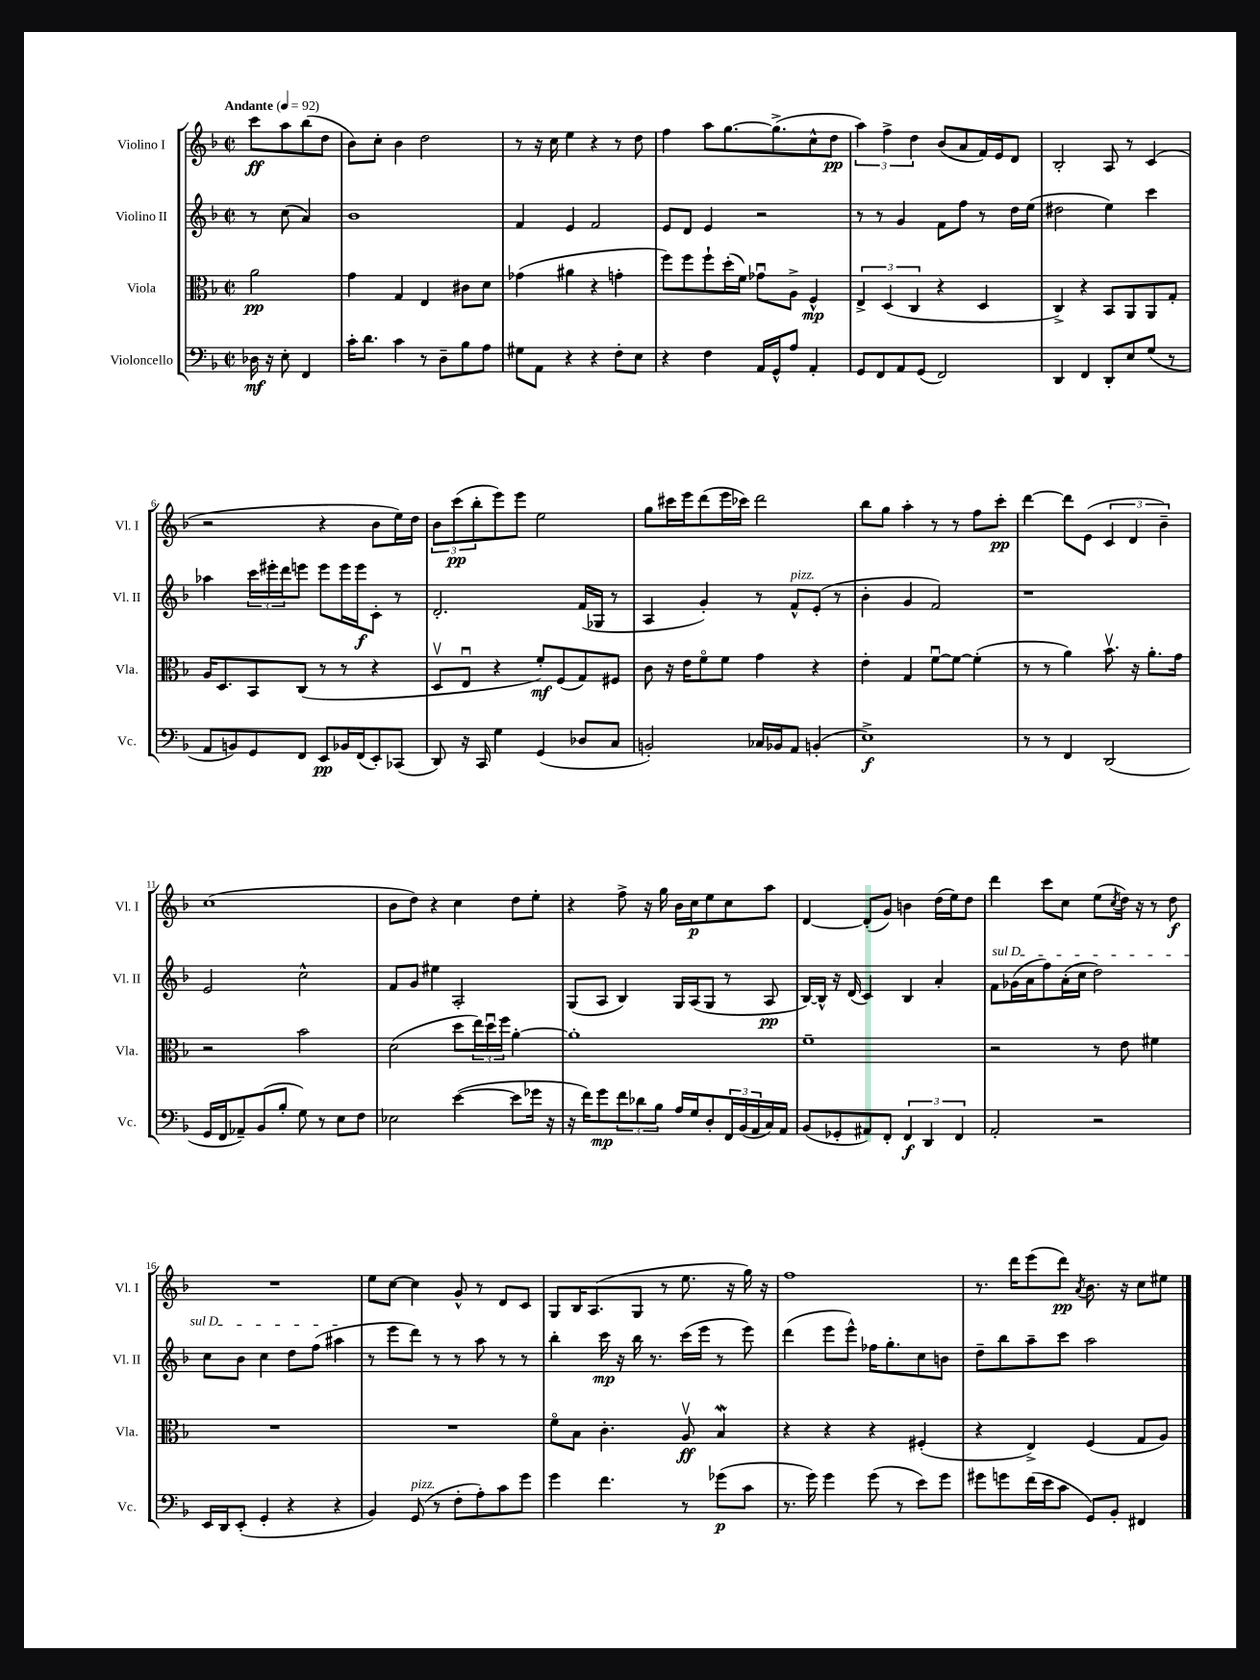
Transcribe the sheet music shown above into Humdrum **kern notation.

**kern	**dynam	**kern	**dynam	**kern	**dynam	**kern	**dynam
*part4	*part4	*part3	*part3	*part2	*part2	*part1	*part1
*staff4	*staff4	*staff3	*staff3	*staff2	*staff2	*staff1	*staff1
*I"Violoncello	*	*I"Viola	*	*I"Violino II	*	*I"Violino I	*
*I'Vc.	*	*I'Vla.	*	*I'Vl. II	*	*I'Vl. I	*
*clefF4	*	*clefC3	*	*clefG2	*	*clefG2	*
*k[b-]	*	*k[b-]	*	*k[b-]	*	*k[b-]	*
*M2/2	*	*M2/2	*	*M2/2	*	*M2/2	*
*met(c|)	*	*met(c|)	*	*met(c|)	*	*met(c|)	*
*MM92	*	*MM92	*	*MM92	*	*MM92	*
=	=	=	=	=	=	=	=
!	!	!	!	!	!	!LO:TX:a:B:t=Andante	!
16D-X\	mf	2a\	pp	8r	.	8ccc\L	ff
16r	.	.	.	.	.	.	.
8E'\	.	.	.	(8cc\	.	8aa\	.
4FF/	.	.	.	4a/)	.	(8bb-\	.
.	.	.	.	.	.	8dd\J	.
=1	=1	=1	=1	=1	=1	=1	=1
16c'\KL	.	4g\	.	1b-	.	8b-\L)	.
8.d\J	.	.	.	.	.	.	.
.	.	.	.	.	.	8cc'\J	.
4c\	.	4G/	.	.	.	4b-\	.
8r	.	4E/	.	.	.	2dd\	.
8D~\L	.	.	.	.	.	.	.
8B-\	.	8c#X\L	.	.	.	.	.
8A\J	.	8d\J	.	.	.	.	.
=2	=2	=2	=2	=2	=2	=2	=2
8G#X\L	.	(4g-X\	.	4f/	.	8r	.
8AA\J	.	.	.	.	.	16r	.
.	.	.	.	.	.	16cc\	.
4r	.	4a#X\	.	4e/	.	4ee\	.
4r	.	4r	.	2f/	.	4r	.
8F'\L	.	4gn'\	.	.	.	8r	.
8E\J	.	.	.	.	.	8dd\	.
=3	=3	=3	=3	=3	=3	=3	=3
4r	.	8ff\L)	.	8e/L	.	4ff\	.
.	.	8ff\	.	8d/J	.	.	.
4F\	.	8ff`\	.	4e/	.	8aa\L	.
.	.	(16dd'\L	.	.	.	[8.gg\	.
.	.	16f\JJ)	.	.	.	.	.
16AA/LL	.	8g-Xu\L	.	2r	.	.	.
16GG^^/J	.	.	.	.	.	(8.gg^\]	.
8A/J	.	8A^\J	.	.	.	.	.
4AA'/	.	4F^^/	mp	.	.	8cc^^\	.
.	.	.	.	.	.	8dd\J	pp
=4	=4	=4	=4	=4	=4	=4	=4
8GG/L	.	6E^/	.	8r	.	6aa\)	.
8FF/	.	.	.	8r	.	.	.
.	.	(6D/	.	.	.	6ff^\	.
8AA/	.	.	.	4g/	.	.	.
.	.	6C/	.	.	.	6dd\	.
(8GG/J	.	.	.	.	.	.	.
2FF/)	.	4r	.	8f\L	.	(8b-/L	.
.	.	.	.	8ff\J	.	8a/	.
.	.	4D/	.	8r	.	16f/L)	.
.	.	.	.	.	.	16e/J	.
.	.	.	.	16dd\LL	.	8d/J	.
.	.	.	.	(16ee\JJ	.	.	.
=5	=5	=5	=5	=5	=5	=5	=5
4DD/	.	4C^/)	.	2dd#X\	.	2B-'/	.
4FF/	.	4r	.	.	.	.	.
8DD'/L	.	8BB-/L	.	4ee\)	.	8A/	.
8E/	.	8AA/	.	.	.	8r	.
(8G/J	.	8AA/	.	4ccc\	.	(4c/	.
8r	.	8G'/J	.	.	.	.	.
!!LO:LB:g=z
=6	=6	=6	=6	=6	=6	=6	=6
8AA/L	.	16A/KL	.	4aa-X\	.	2r	.
.	.	8.D/	.	.	.	.	.
8BBn/)	.	.	.	.	.	.	.
8GG/	.	8BB-/	.	24ccc\LL	.	.	.
.	.	.	.	24eee#X'\	.	.	.
.	.	.	.	24ddd\J	.	.	.
8FF/J	.	(8C/J	.	8eeen\J	.	.	.
8EE/L	pp	8r	.	8eee\L	.	4r	.
16BB-X/L	.	8r	.	16eee\L	.	.	.
(16FF/J	.	.	.	16eee\J	f	.	.
8EE'/)	.	4r	.	8c'\J	.	8b-\L	.
(8CC-X/J	.	.	.	8r	.	16ee\L)	.
.	.	.	.	.	.	16dd\JJ	.
=7	=7	=7	=7	=7	=7	=7	=7
8DD/)	.	8Dv/L	.	2.d'/	.	12b-\L	.
.	.	.	.	.	.	(12ccc\	pp
16r	.	8Eu/J	.	.	.	.	.
.	.	.	.	.	.	12bb-'\	.
16CC/	.	.	.	.	.	.	.
4G\	.	4r	.	.	.	8eee\)	.
.	.	.	.	.	.	8eee\J	.
(4GG/	.	8f'/L)	mf	.	.	2ee\	.
.	.	(8F/	.	.	.	.	.
8D-X/L	.	8G/)	.	(16f/LL	.	.	.
.	.	.	.	16G-X/JJ	.	.	.
8C/J	.	8F#X/J	.	8r	.	.	.
=8	=8	=8	=8	=8	=8	=8	=8
2BBn'/)	.	8c\	.	4A/	.	8gg\L	.
.	.	16r	.	.	.	16ccc#X\L	.
.	.	16e\KL	.	.	.	16eee\J	.
.	.	8f\	.	4g'/)	.	(8ddd\	.
.	.	8f\J	.	.	.	16eee\L	.
.	.	.	.	.	.	16ccc-X\JJ)	.
16C-X/LL	.	4g\	.	8r	.	2ddd\	.
16BB-X/J	.	.	.	.	.	.	.
!	!	!	!	!LO:TX:a:i:t=pizz.	!	!	!
8AA/J	.	.	.	8f^^/L	.	.	.
(4BBn'/	.	4r	.	(8e'/J	.	.	.
.	.	.	.	8r	.	.	.
=9	=9	=9	=9	=9	=9	=9	=9
1E^)	f	4e'\	.	4b-'\	.	8bb-\L	.
.	.	.	.	.	.	8gg\J	.
.	.	4G/	.	4g/	.	4aa'\	.
.	.	[8fu\L	.	2f/)	.	8r	.
.	.	8f\J_	.	.	.	8r	.
.	.	(4f'\]	.	.	.	8ff\L	.
.	.	.	.	.	.	8ccc'\J	pp
=10	=10	=10	=10	=10	=10	=10	=10
8r	.	8r	.	1r	.	[4ddd\	.
8r	.	8r	.	.	.	.	.
4FF/	.	4a\)	.	.	.	8ddd\L]	.
.	.	.	.	.	.	(8e\J	.
(2DD/	.	8.b-v\	.	.	.	6c/	.
.	.	.	.	.	.	6d/	.
.	.	16r	.	.	.	.	.
.	.	8.a'\L	.	.	.	.	.
.	.	.	.	.	.	6b-~\)	.
.	.	16g\Jk	.	.	.	.	.
!!LO:LB:g=z
=11	=11	=11	=11	=11	=11	=11	=11
16GG/LL	.	2r	.	2e/	.	(1cc	.
16FF/J	.	.	.	.	.	.	.
8AA-X~/)	.	.	.	.	.	.	.
(8BB-/	.	.	.	.	.	.	.
8B-'/J	.	.	.	.	.	.	.
8G\)	.	2b-\	.	2cc^^\	.	.	.
8r	.	.	.	.	.	.	.
8E\L	.	.	.	.	.	.	.
8F\J	.	.	.	.	.	.	.
=12	=12	=12	=12	=12	=12	=12	=12
2E-X\	.	(2d\	.	8f/L	.	8b-\L	.
.	.	.	.	8g/J	.	8dd\J)	.
.	.	.	.	4ee#X\	.	4r	.
([4e\	.	8dd\L	.	2A'/	.	4cc\	.
.	.	24ee\L)	.	.	.	.	.
.	.	24ddu\	.	.	.	.	.
.	.	24ff\JJ	.	.	.	.	.
8e\L]	.	[4a'\	.	.	.	8dd\L	.
16g-X\Jk	.	.	.	.	.	8ee'\J	.
16r	.	.	.	.	.	.	.
=13	=13	=13	=13	=13	=13	=13	=13
16r	.	1a']	.	(8G/L	.	4r	.
16f\KL)	.	.	.	.	.	.	.
8g\	mp	.	.	8A/J	.	.	.
12f\	.	.	.	4B-/)	.	8ff^\	.
12d-X\	.	.	.	.	.	.	.
.	.	.	.	.	.	16r	.
12B-\J	.	.	.	.	.	.	.
.	.	.	.	.	.	16gg\	.
16A/LL	.	.	.	16G/LL	.	16b-\LL	.
16G/J	.	.	.	(16A/J	.	16cc\J	p
8D'/	.	.	.	8G/J	.	8ee\	.
24FF/L	.	.	.	8r	.	8cc\	.
(24BB-/	.	.	.	.	.	.	.
24AA/	.	.	.	.	.	.	.
16C/)	.	.	.	8A/	pp	8aa\J	.
16AA/JJ	.	.	.	.	.	.	.
=14	=14	=14	=14	=14	=14	=14	=14
(8BB-/L	.	1f~	.	[16B-/LL)	.	[4d/	.
.	.	.	.	16B-^^/JJ]	.	.	.
8GG-X'/	.	.	.	16r	.	.	.
.	.	.	.	(16d/	.	.	.
8AA#X/)	.	.	.	4c/)	.	(8d'/L]	.
8FF'/J	.	.	.	.	.	8g/J)	.
6FF/	f	.	.	4B-/	.	4bn\	.
6DD/	.	.	.	.	.	.	.
.	.	.	.	4a'/	.	(16dd\LL	.
.	.	.	.	.	.	16ee\J)	.
6FF/	.	.	.	.	.	.	.
.	.	.	.	.	.	8dd\J	.
=15	=15	=15	=15	=15	=15	=15	=15
!	!	!	!	!LO:TX:a:i:t=sul D	!	!	!
2AA'/	.	2r	.	8f\L	.	4ddd\	.
.	.	.	.	(16g-X\L	.	.	.
.	.	.	.	16a\J	.	.	.
.	.	.	.	8ff\)	.	8ccc\L	.
.	.	.	.	(16a'\L	.	8cc\J	.
.	.	.	.	16cc\JJ	.	.	.
2r	.	8r	.	2dd\)	.	(8ee\L	.
.	.	.	.	.	.	8qcc/	.
.	.	8e\	.	.	.	16dd\Jk)	.
.	.	.	.	.	.	16r	.
.	.	4f#X\	.	.	.	8r	.
.	.	.	.	.	.	8dd\	f
!!LO:LB:g=z
=16	=16	=16	=16	=16	=16	=16	=16
16EE/LL	.	1r	.	8cc\L	.	1r	.
16DD/J	.	.	.	.	.	.	.
(8EE'/J	.	.	.	8b-\J	.	.	.
4GG'/	.	.	.	4cc\	.	.	.
4r	.	.	.	8dd\L	.	.	.
.	.	.	.	(8ff\J	.	.	.
4r	.	.	.	4aa#X\	.	.	.
=17	=17	=17	=17	=17	=17	=17	=17
4BB-/)	.	1r	.	8r	.	8ee\L	.
.	.	.	.	8eee\L	.	[8cc\J	.
!LO:TX:a:i:t=pizz.	!	!	!	!	!	!	!
(8GG/	.	.	.	8ddd\J)	.	4cc\]	.
8r	.	.	.	8r	.	.	.
8F'\L	.	.	.	8r	.	8g^^/	.
8A'\)	.	.	.	8aa\	.	8r	.
8c\	.	.	.	8r	.	8d/L	.
8g\J	.	.	.	8r	.	8c/J	.
=18	=18	=18	=18	=18	=18	=18	=18
4g\	.	8f\L	.	4bb-'\	.	8G/L	.
.	.	8B-\J	.	.	.	16B-/K	.
.	.	.	.	.	.	(8.A/	.
4.f\	.	4.c'\	.	16ccc\	mp	.	.
.	.	.	.	16r	.	.	.
.	.	.	.	16bb-\	.	8G/J	.
.	.	.	.	8.r	.	.	.
.	.	.	.	.	.	8r	.
8r	.	8Av/	ff	(16ccc\LL	.	8.ee\	.
.	.	.	.	16eee\JJ	.	.	.
(8g-X\L	p	4B-w/	.	8r	.	.	.
.	.	.	.	.	.	16r	.
8c\J	.	.	.	8eee\)	.	16gg\)	.
.	.	.	.	.	.	16r	.
=19	=19	=19	=19	=19	=19	=19	=19
8.r	.	4r	.	(4ddd\	.	1ff	.
16g\)	.	.	.	.	.	.	.
4g\	.	4r	.	8eee\L	.	.	.
.	.	.	.	8eee^^\J)	.	.	.
(8g\	.	4r	.	16ff-X\KL	.	.	.
.	.	.	.	8.gg'\	.	.	.
8r	.	.	.	.	.	.	.
8e\L)	.	(4F#X'/	.	8cc\	.	.	.
8g\J	.	.	.	8bn\J	.	.	.
=20	=20	=20	=20	=20	=20	=20	=20
8g#X\L	.	4r	.	8dd~\L	.	8.r	.
8gn\	.	.	.	8bb-\	.	.	.
.	.	.	.	.	.	16ddd\KL	.
(16f\L	.	4E^/)	.	8aa~\	.	(8eee\	.
16e\J	.	.	.	.	.	.	.
8c\J	.	.	.	8ccc\J	.	8ddd\J)	pp
.	.	.	.	.	.	8qa/	.
8GG/L)	.	(4F/	.	2aa\	.	8.b-\	.
8BB-'/J	.	.	.	.	.	.	.
.	.	.	.	.	.	16r	.
4FF#X/	.	8G/L	.	.	.	8cc\L	.
.	.	8A/J)	.	.	.	8ee#X\J	.
==	==	==	==	==	==	==	==
*-	*-	*-	*-	*-	*-	*-	*-
